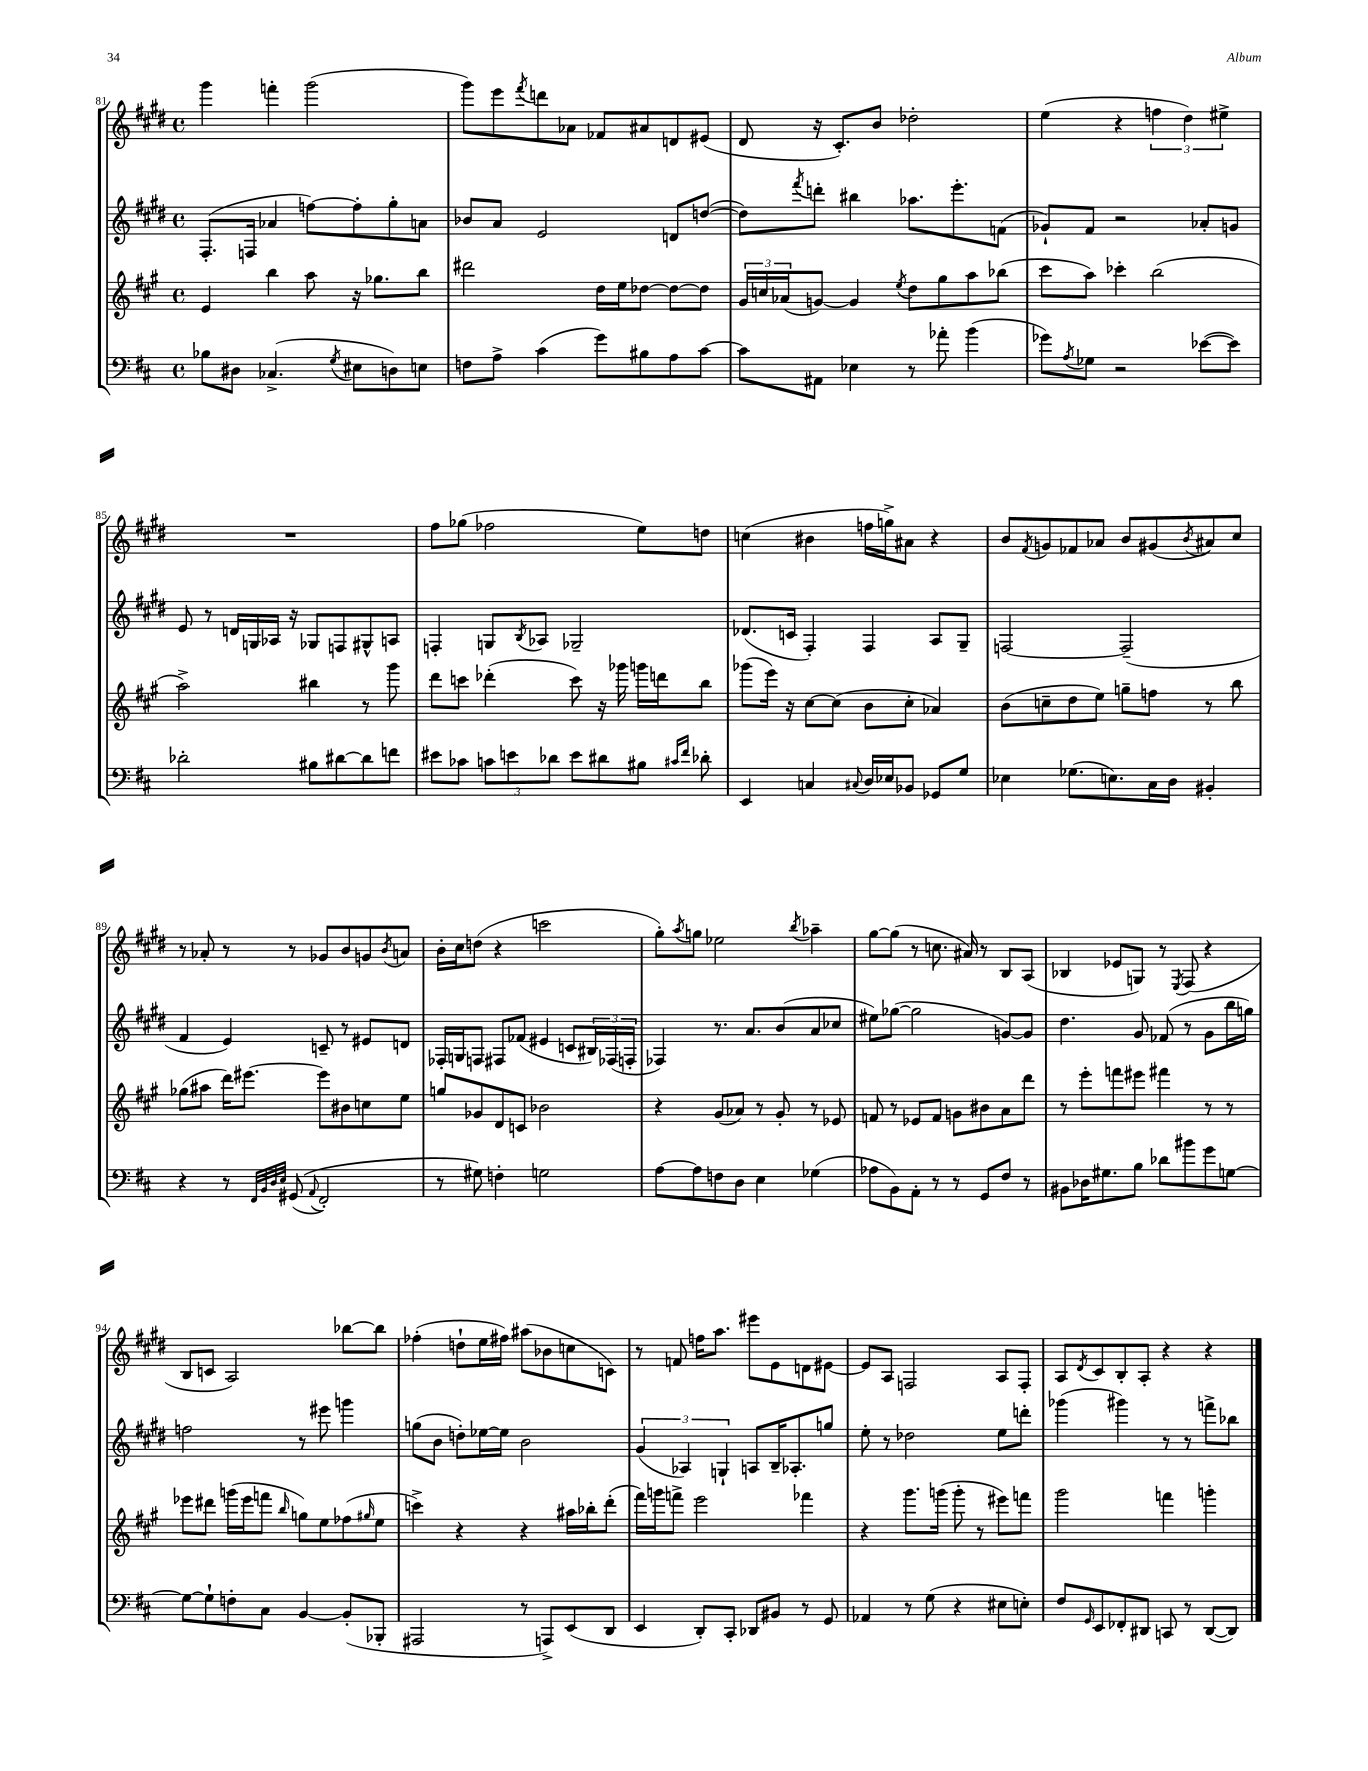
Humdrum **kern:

**kern	**kern	**kern	**kern
*staff4	*staff3	*staff2	*staff1
*clefF4	*clefG2	*clefG2	*clefG2
*k[f#c#]	*k[f#c#g#]	*k[f#c#g#d#]	*k[f#c#g#d#]
*M4/4	*M4/4	*M4/4	*M4/4
*met(c)	*met(c)	*met(c)	*met(c)
8B-\L	4e/	(8.F#'/L	4ggg#\
8D#\J	.	.	.
.	.	16F/Jk	.
(4.C-^/	4bb\	4a-/	4fff'\
.	8aa\	[8ff\L)	(2ggg#\
8qG/	.	.	.
8E#\L	16r	8ff'\]	.
.	8.gg-\L	.	.
8D\)	.	8gg#'\	.
8E\J	8bb\J	8a\J	.
=	=	=	=
8F\L	2ddd#\	8b-/L	8ggg#\L)
8A^\J	.	8a/J	8eee\
.	.	.	8qfff#/
(4c#\	.	2e/	8ddd\
.	.	.	8a-\J
8g\L)	16dd\LL	.	8f-/L
.	16ee\J	.	.
8B#\	[8dd-\J	.	8a#/
8A\	8dd-\_L	8d/L	8d/
[8c#\J	8dd-\]J	([8dd/J	(8e#/J
=	=	=	=
8c#\]L	24g#/LL	8dd\]L)	8d#/
.	24cc/	.	.
.	(24a-/J	.	.
.	.	8qfff#/	.
8AA#\J	[8g/J)	8ddd'\J	16r
.	.	.	8.c#'/L)
4E-\	4g/]	4bb#\	.
.	.	.	8b/J
.	8qee/	.	.
8r	8dd\L	8.aa-\L	2dd-'\
8a-'\	8gg#\	.	.
.	.	8.eee'\	.
(4b\	8aa\	.	.
.	(8bb-\J	(8f\J	.
=	=	=	=
8g-\L)	8ccc#\L	8g-`/L)	(4ee\
8qA/	.	.	.
8G-\J	8aa\J)	8f#/J	.
2r	4ccc-'\	2r	4r
.	(2bb\	.	6ff\
.	.	.	6dd#\)
([8e-\L	.	8a-'/L	.
.	.	.	6ee#^\
8e-\]J)	.	8g/J	.
=	=	=	=
2d-'\	2aa^\)	8e/	1r
.	.	8r	.
.	.	16d/LL	.
.	.	16G/	.
.	.	16A-/JJ	.
.	.	16r	.
8B#\L	4bb#\	8G-/L	.
[8d#\	.	8F/	.
8d#\]	8r	8G#^^/	.
8f\J	8ggg#\	8A/J	.
=	=	=	=
8e#\L	8ddd\L	4F'/	8ff#\L
8c-\J	8ccc\J	.	(8gg-\J
12c\L	(4ddd-'\	8G/L	2ff-\
12e\	.	.	.
.	.	8qB/	.
.	.	8A-/J	.
12d-\J	.	.	.
8e\L	8ccc\)	2G-~/	.
8d#\	16r	.	.
.	16ggg-\	.	.
8B#\J	16ggg\LL	.	8ee\L)
.	16ddd\J	.	.
16qqc#/LL	.	.	.
16qqf#/JJ	.	.	.
8d-'\	8bb\J	.	8dd\J
=	=	=	=
4EE/	(8ggg-\L	(8.d-/L	(4cc\
.	16eee\Jk)	.	.
.	16r	16c/Jk	.
4C/	[8cc#\L	4F#'/)	4b#\
.	(8cc#\]J	.	.
8qqC#/	.	.	.
16D/LL	8b\L	4F#/	16ff\LL
16E-/J	.	.	16gg^\J)
8BB-/J	8cc#'\J	.	8a#\J
8GG-/L	4a-/)	8A/L	4r
8G/J	.	8G#~/J	.
=	=	=	=
4E-\	(8b\L	[2F/	8b/L
.	.	.	8qf#/
.	8cc~\	.	8g/
(8.G-\L	8dd\	.	8f-/
.	8ee\J)	.	8a-/J
8.E\)	.	.	.
.	8gg~\L	(2F~/]	8b/L
16C#\L	8ff\J	.	(8g#/
16D\JJ	.	.	.
.	.	.	8qb/
4BB#'/	8r	.	8a#/)
.	8bb\	.	8cc#/J
=	=	=	=
4r	(8gg-\L	4f#/	8r
.	8aa#\J	.	8a-'/
8r	16ddd\LK)	4e/)	8r
.	[8.eee#\J	.	.
32qqFF#/LLL	.	.	.
32qqBB/	.	.	.
32qqD/	.	.	.
32qqE/JJJ	.	.	.
&((8GG#/	.	.	8r
8qqAA/	.	.	.
2FF#'/)	8eee#\]L	8c~/	8g-/L
.	8b#\	8r	8b/
.	8cc\	8e#/L	8g/
.	.	.	8qb/
.	8ee\J	8d/J	8a/J
=	=	=	=
8r	8gg/L	16F-'/LL	16b'\LL
.	.	16G/J	16cc#\J
8G#\&)	8g-/	8F/J	(8dd\J
4F'\	8d/	8F#/L	4r
.	8c/J	(8f-/J	.
2G\	2b-\	4e#/	2ccc\
.	.	8c/L	.
.	.	24B#/L)	.
.	.	(24F-/	.
.	.	24F'/JJ	.
=	=	=	=
[8A\L	4r	4F-/)	8gg#'\L)
.	.	.	8qaa/
8A\]	.	.	8gg\J
8F\	(8g#/L	8.r	2ee-\
8D\J	8a-/J)	.	.
.	.	8.a/L	.
4E\	8r	.	.
.	8g#'/	(8b/	.
.	.	.	8qbb/
(4G-\	8r	8a/	4aa-~\
.	8e-/	8cc-/J	.
=	=	=	=
8A-\L	8f/	8ee#\L)	[8gg#\L
8BB\)	8r	([8gg-\J	(8gg#\]J
8AA'\J	8e-/L	2gg-\]	8r
8r	8f/J	.	8.cc\
8r	8g\L	.	.
.	.	.	16a#/)
8GG/L	8b#\	.	8r
8F#/J	8a\	[8g/L)	8B/L
8r	8ddd\J	8g/]J	(8A/J
=	=	=	=
8BB#\L	8r	4.dd#\	4B-/
16D-\K	8eee'\L	.	.
8.G#\	.	.	.
.	8fff\	.	8e-/L
8B\J	8eee#\J	8g#/	8G/J)
8d-\L	4fff#\	(8f-/	8r
.	.	.	8qE/
8b#\	.	8r	(8F#/
8g\	8r	8g#\L	4r
[8G\J	8r	16bb\L	.
.	.	16gg\JJ)	.
=	=	=	=
8G\_L	8eee-\L	2ff\	8B/L
8G`\]	8ddd#\J	.	8c/J
8F'\	(16ggg\LL	.	2A/)
.	16eee-\J	.	.
8C#\J	8fff\J	.	.
.	16qqbb/	.	.
[4BB/	8gg\L)	8r	.
.	8ee\	8eee#\	.
(8BB'/]L	(8ff-\	4ggg\	[8bb-\L
.	16qqgg#/	.	.
8BBB-'/J	8ee\J	.	8bb-\]J
=	=	=	=
2AAA#/	4ccc^\)	(8gg\L	(4ff-'\
.	.	8b\J	.
.	4r	8dd'\L)	8dd`\L
.	.	[16ee-\L	16ee\L
.	.	16ee-\]JJ	16ff#\JJ)
8r	4r	2b\	(8aa#\L
8AAA^/L)	.	.	8b-\
(8EE/	16aa#\LL	.	8cc\
.	16bb-'\J	.	.
8DD/J	(8ddd'\J	.	8c\J)
=	=	=	=
4EE/	16fff#\LL)	(6g#/	8r
.	16ggg\J	.	.
.	8fff^\J	.	8f/
.	.	6A-/)	.
8DD'/L)	2eee\	.	16ff\LK
.	.	.	8.aa\J
.	.	6G`/	.
8CC#'/J	.	.	.
8DD-/L	.	8A/L	8eee#\L
8BB#/J	.	16B~/K	8e\
.	.	8.A-'/	.
8r	4fff-\	.	8d\
8GG/	.	8gg/J	[8e#\J
=	=	=	=
4AA-/	4r	8ee'\	8e#/]L
.	.	8r	8A/J
8r	8.ggg#\L	2dd-\	2F/
(8G\	.	.	.
.	(16ggg\Jk	.	.
4r	8ggg'\	.	.
.	8r	.	.
8E#\L	8eee#\L)	8ee\L	8A/L
8E'\J)	8fff\J	8ddd'\J	8F'/J
=	=	=	=
8F#/L	2ggg#\	(4ggg-\	8A/L
16qqGG/	.	.	8qd#/
8EE/	.	.	8c#/
8FF-'/	.	4ggg#\)	8B'/
8DD#/J	.	.	8A'/J
8CC/	4fff\	8r	4r
8r	.	8r	.
([8DD#/L	4ggg'\	8fff^\L	4r
8DD#/]J)	.	8bb-\J	.
==	==	==	==
*-	*-	*-	*-
